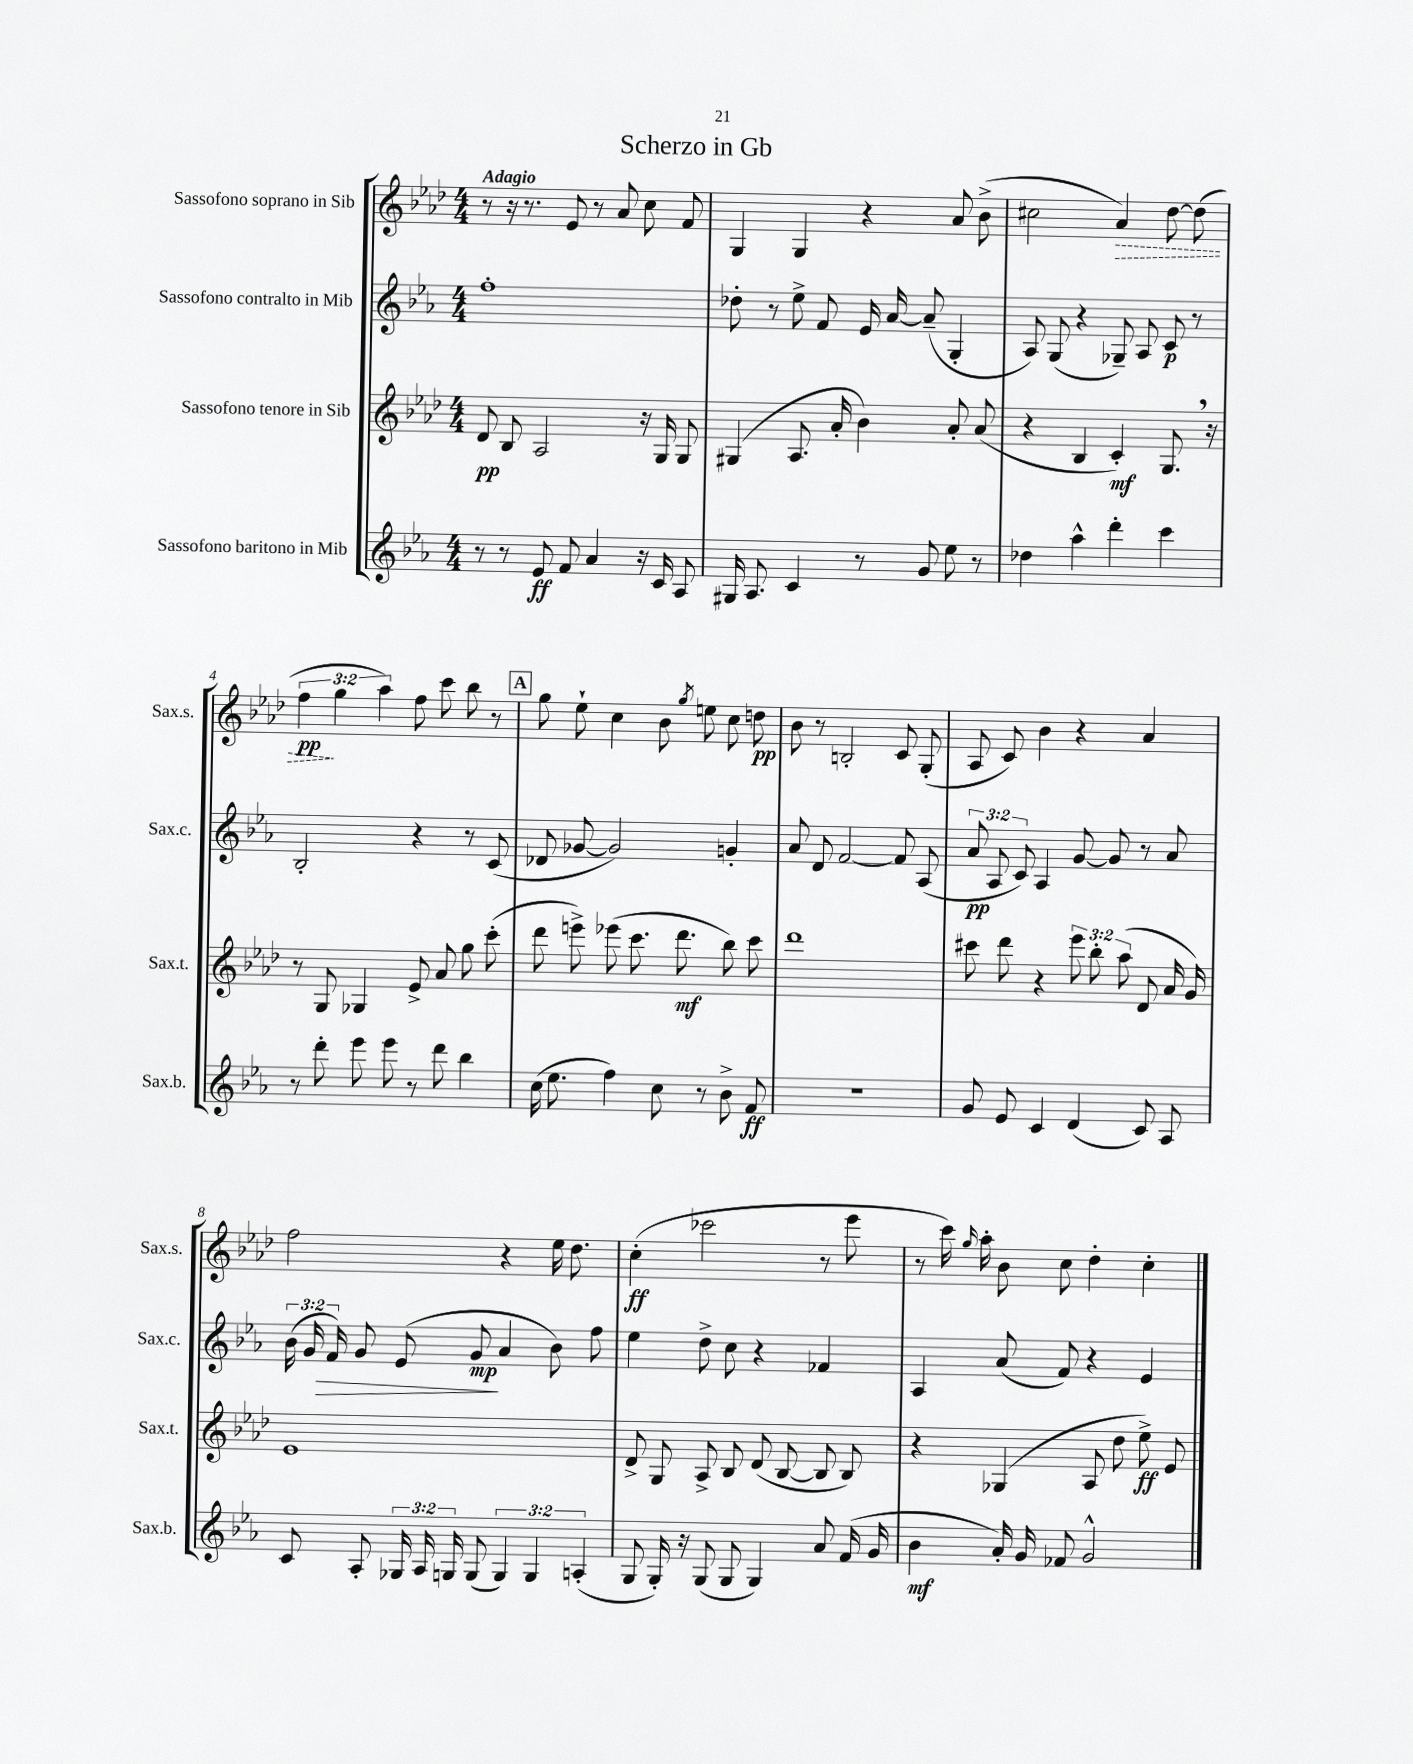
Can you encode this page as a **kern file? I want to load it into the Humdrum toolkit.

**kern	**kern	**kern	**kern
*staff4	*staff3	*staff2	*staff1
*clefG2	*clefG2	*clefG2	*clefG2
*k[b-e-a-]	*k[b-e-a-d-]	*k[b-e-a-]	*k[b-e-a-d-]
*M4/4	*M4/4	*M4/4	*M4/4
8r	8d-	1ff'	8r
8r	8B-	.	16r
.	.	.	8.r
8e-	2A-	.	.
8f	.	.	8e-
4a-	.	.	8r
.	.	.	8a-
16r	16r	.	8cc
16c	16G	.	.
8A-	8G	.	8f
=	=	=	=
16G#	(4G#	8dd-'	4G
8.A-	.	.	.
.	.	8r	.
4c	8.A-	8ee-^	4G
.	.	8f	.
.	16a-'	.	.
8r	4b-)	16e-	4r
.	.	[16a-	.
8g	.	(8a-~]	.
8ee-	8a-'	4G'	8a-
8r	(8a-	.	(8b-^
=	=	=	=
4dd-	4r	8A-)	2cc#
.	.	(8G	.
4aa-^^	4B-	4r	.
4ddd'	4c')	8G-~)	4a-)
.	.	8A-	.
4ccc	8.G	8c	[8dd-
.	.	8r	(8dd-]
.	16r	.	.
=	=	=	=
8r	8r	2B-'	6ff
8ddd'	8G	.	.
.	.	.	6gg
8eee-	4G-	.	.
.	.	.	6aa-)
8eee-	.	.	.
8r	8e-^	4r	8ff
8ddd	8a-	.	8ccc
4bb-	8gg	8r	8bb-
.	(8ccc'	(8c	8r
=	=	=	=
(16cc	8ddd-	8d-	8gg
8.ee-	.	.	.
.	8eee^)	[8g-	8ee-`
4ff)	(8eee-	2g-])	4cc
.	8.ccc	.	.
8cc	.	.	8b-
.	8.ddd-	.	.
.	.	.	8qgg
8r	.	.	8ee
8b-^	8bb-)	4g'	8cc
8f	8ccc	.	8dd
=	=	=	=
1r	1ddd-	8a-	8b-
.	.	8d	8r
.	.	[2f	2B'
.	.	8f]	8c
.	.	(8A-	(8G'
=	=	=	=
8g	8ccc#	12a-	8A-
.	.	12A-	.
8e-	8ddd-	.	8c)
.	.	12c)	.
4c	4r	4A-	4b-
(4d	12eee-	[8g	4r
.	12bb-'	.	.
.	.	8g]	.
.	(12aa-	.	.
8c)	8d-	8r	4a-
8A-	16a-	8a-	.
.	16g)	.	.
=	=	=	=
8c	1e-	(24b-	2ff
.	.	24g	.
.	.	24f)	.
8A-'	.	8g	.
24G-	.	(8e-	.
24A-	.	.	.
24G	.	.	.
(8G	.	8g	.
6G)	.	4a-	4r
6G	.	.	.
.	.	8b-)	16ee-
.	.	.	8.dd-
(6A'	.	.	.
.	.	8ff	.
=	=	=	=
8G	8d-^	4ee-	(4cc'
16G')	8G	.	.
16r	.	.	.
(8G	8A-^	8dd^	2ccc-
8G	8B-	8cc	.
4G)	(8d-	4r	.
.	[8B-	.	.
8a-	8B-]	4f-	8r
(16f	8B-)	.	8eee-
16g	.	.	.
=	=	=	=
4b-	4r	4A-	8r
.	.	.	16ccc)
.	.	.	16qqgg
.	.	.	16aa-'
16a-')	(4G-	(8a-	8b-
16g	.	.	.
8f-	.	8f)	8cc
2g^^	8A-	4r	4dd-'
.	8dd-	.	.
.	8ee-^)	4e-	4cc'
.	8e-	.	.
==	==	==	==
*-	*-	*-	*-
